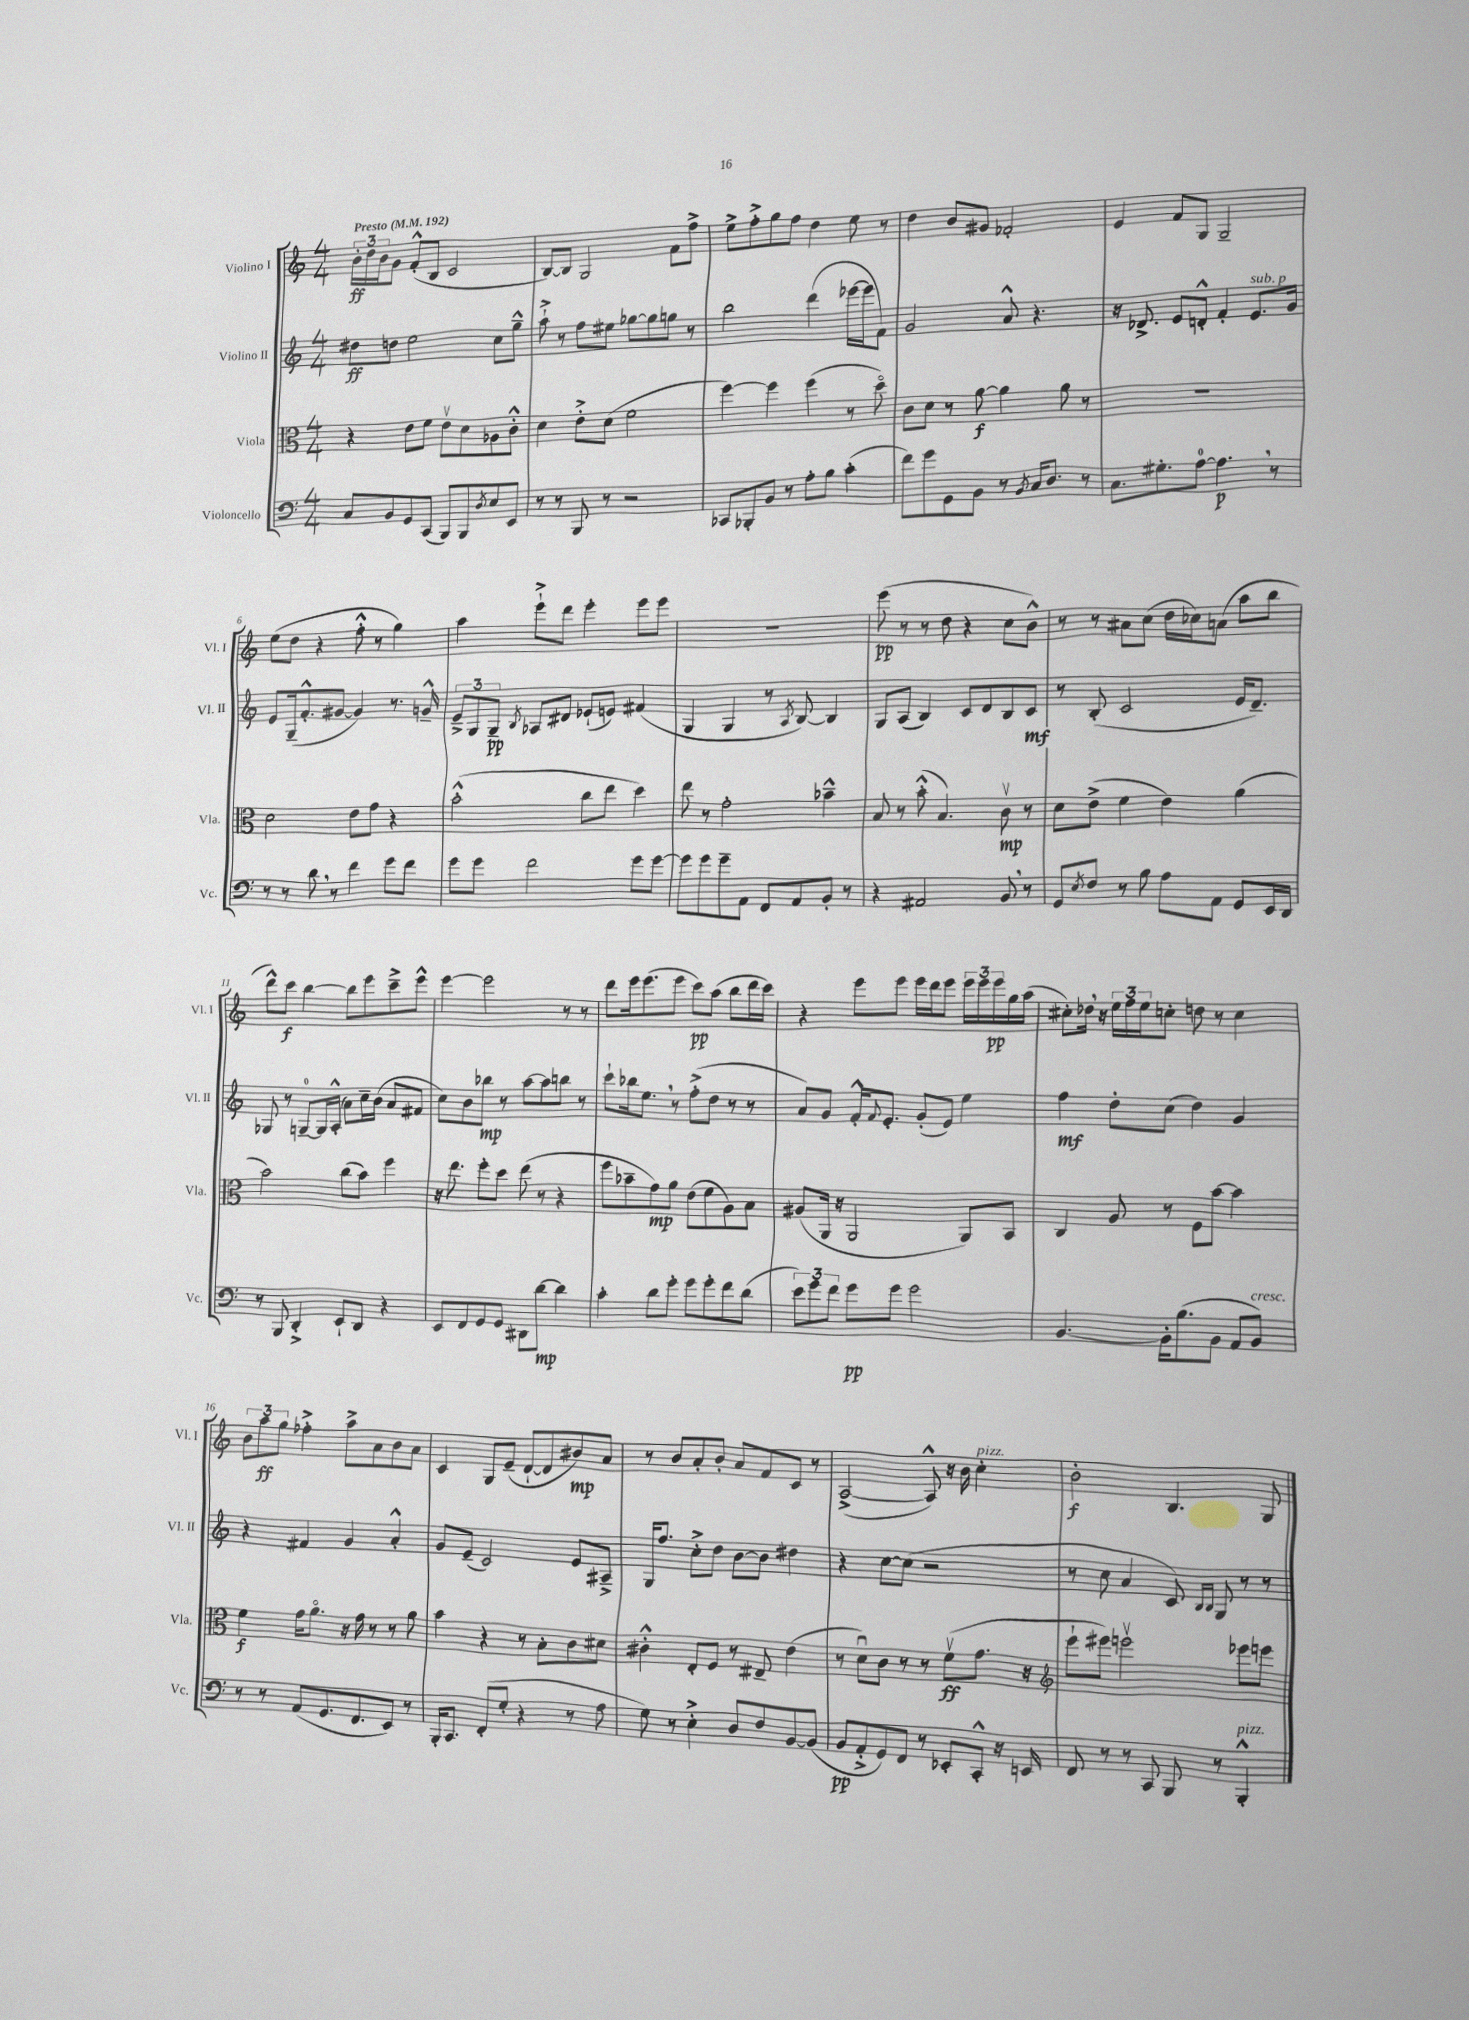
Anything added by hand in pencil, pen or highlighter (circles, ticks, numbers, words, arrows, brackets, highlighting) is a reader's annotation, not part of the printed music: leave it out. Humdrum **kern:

**kern	**kern	**kern	**kern
*staff4	*staff3	*staff2	*staff1
*clefF4	*clefC3	*clefG2	*clefG2
*k[]	*k[]	*k[]	*k[]
*M4/4	*M4/4	*M4/4	*M4/4
*MM192	*MM192	*MM192	*MM192
8C	4r	8dd#	24b'
.	.	.	24dd
.	.	.	24b
8BB	.	8dd	8g
8GG	8e	2ee	(8f'^^
(8CC	8f	.	8B
8BBB)	8ev	.	2c
8BBB	8d	.	.
8qD	.	.	.
8E	8A-	8cc	.
8EE	8c'^^	8gg~^^	.
=	=	=	=
8r	4d	8aa`^	[8B)
8r	.	8r	8B]
8BBB	8e'^	8ff	2G
8r	(8d	8ee#	.
2r	2f	[8gg-	.
.	.	8gg-]	.
.	.	8gg	8f
.	.	8r	8ff^
=	=	=	=
8CC-	[4ff)	2bb	8ee^
8BBB-'	.	.	8ff'^
8BB	4ff]	.	8gg
8r	.	.	8ff
8A'	(4ff	(4ddd	4dd
8B	.	.	.
(4c'	8r	[16eee-	8ee
.	.	16eee-]	.
.	8ddo)	8f)	8r
=	=	=	=
8f)	8c	2g	4dd
8g	8d	.	.
8GG	8r	.	8b
8BB	[8a	.	8g#
8r	4a]	8a^^	2f-'
8qBB	.	.	.
16C	.	4.r	.
8.D	.	.	.
.	8a	.	.
8r	8r	.	.
=	=	=	=
8.C	1r	16r	4e
.	.	8.d-^	.
8.G#'	.	.	.
.	.	8e	8f
[8A	.	8d'^^	8G
4.A]	.	4f'	2G~
.	.	8.e	.
8r	.	.	.
.	.	16g	.
=	=	=	=
8r	2d	8e	(8ee
8r	.	(16G~	8dd
.	.	8.f'^^	.
8d	.	.	4r
8r	.	[8g#	.
4f	8e	4g#])	8ff'^^
.	8g	.	8r
8g	4r	8.r	4gg)
8f	.	.	.
.	.	16g~^^	.
=	=	=	=
8g	(2b'^^	12e~^	4aa
.	.	12G	.
8g	.	.	.
.	.	12G~	.
.	.	8qB	.
2f	.	8A-	8eee`^
.	.	8d#	8ddd
.	8cc	(8e-`	4eee'
.	8ee	8e)	.
8g	4dd)	(4f#	8eee
[8g	.	.	8eee
=	=	=	=
8g]	8ee	4G	1r
8g	8r	.	.
8g~	2g'	4G	.
8AA	.	.	.
8FF	.	8r	.
.	.	8qA	.
8AA	.	[8B)	.
8BB'	4b-~^^	4B]	.
8r	.	.	.
=	=	=	=
4r	8B	8G	(8eee
.	8r	(8A	8r
2AA#	(8b'^^	4B)	8r
.	4.B)	.	8dd
.	.	8c	4r
.	.	8d	.
8BB	8cv	8B	8cc
8r	8r	8c	8b^^)
=	=	=	=
8GG	8d	8r	8r
8qE	.	.	.
8F	(8e^	(8B'	8r
8r	4f	2c	8a#
8B	.	.	(8cc
8A	4e)	.	16dd
.	.	.	16cc-)
8AA	.	.	(8a
8GG	(4a	16e	8aa
.	.	8.d~)	.
16EE	.	.	8bb
16DD	.	.	.
=	=	=	=
8r	2b)	8G-	8ddd^^)
8BBB	.	8r	8ccc
4DD'^	.	[8G~	[4bb
.	.	16G]	.
.	.	(16A'^^	.
8EE`	(8cc	8a)	8bb]
8DD	8b)	16cc~	8eee
.	.	(16b	.
4r	4ff	8a	8ccc~^
.	.	8f#	8eee^^
=	=	=	=
8EE	16r	8cc)	[4eee
.	8.ee	.	.
8FF	.	8b	.
8GG	8ff'	8bb-	2eee]
8GG	8dd	8r	.
8DD#	(8ee	[8aa	.
[8d	8r	8aa]	.
4d]	4r	8bb	8r
.	.	8r	8r
=	=	=	=
4c'	8ff	8ccc`	8ddd
.	8b-~	16bb-	16eee
.	.	8.ee	(8.eee
8d	8g)	.	.
8g'	8a	8r	8eee
8g	(8e	(8ff'^	8ccc)
8g'	8f	8dd	(8aa
8f	8A)	8r	8bb
(8d	8B	8r	16ddd
.	.	.	16ccc)
=	=	=	=
12e)	(8A#	8a)	4r
12g	.	.	.
.	16AA	8g	.
12f	.	.	.
.	16r	.	.
8g	2AA	16f'^^	8eee
.	.	8qqf	.
.	.	8.e'	.
8g	.	.	8eee
2g	.	(8g'	16eee
.	.	.	16ddd
.	.	8e)	8eee
.	8AA)	4ee	24eee
.	.	.	24eee
.	.	.	24eee
.	8BB	.	16gg
.	.	.	(16aa
=	=	=	=
[4.BB	4C	4ff	8cc#')
.	.	.	16dd-
.	.	.	16r
.	8A	8dd'	24ee
.	.	.	24ff
.	.	.	24ee
16BB']	8r	(8cc	8cc'
(8.B	.	.	.
.	8F	4dd)	8dd
8BB	[8b	.	8r
8AA	4b]	4g	4cc
8BB)	.	.	.
=	=	=	=
8r	4f	4r	12b
.	.	.	12aa
8r	.	.	.
.	.	.	12gg
(8AA	16g	4f#	4ff-'^
.	8.ao	.	.
8.GG	.	.	.
.	16r	4g	8aa^
8.FF	16g	.	.
.	8r	.	8a
8EE)	8r	4a'^^	8b
8r	8a	.	8a
=	=	=	=
16BBB'	4b	8g	4c
8.CC	.	.	.
.	.	(8e~	.
(8FF'	4r	2c)	8G
8G'	.	.	(8e~
4r	8r	.	[8d`
.	8B'	.	8d]
8r	8c	8e	8b#)
8A	8d#	8A#~^	8a
=	=	=	=
8G)	4c#'^^	16G	8r
.	.	8.ff	.
8r	.	.	8b
4E'^	8E'	8cc'^	8a'
.	8F	8dd	8b'
8D	8r	[8b	8a
8F	8E#~	8b]	8f
[8BB	(4e	4dd#	8c
(8BB]	.	.	8r
=	=	=	=
8BB	8r	4r	([2A^
8AA'^	8du)	.	.
8GG)	8c	[8cc	.
8FF	8r	(8cc]	.
8r	8r	2r	8A^^])
8EE-'	(8fv	.	16r
.	.	.	16b
8CC'^^	8.g	.	4cc'
16r	.	.	.
16EE	16r	.	.
=	=	=	=
*	*clefG2	*	*
8FF	8eee`	8r	2b'
8r	8eee#)	8cc	.
8r	2eeev	4a	.
8CC	.	.	.
8BBB	.	8c)	4.B
.	.	16qqB	.
.	.	16qqB	.
8r	.	8G	.
4BBB'^^	8eee-	8r	.
.	8eee	8r	8G
==	==	==	==
*-	*-	*-	*-
